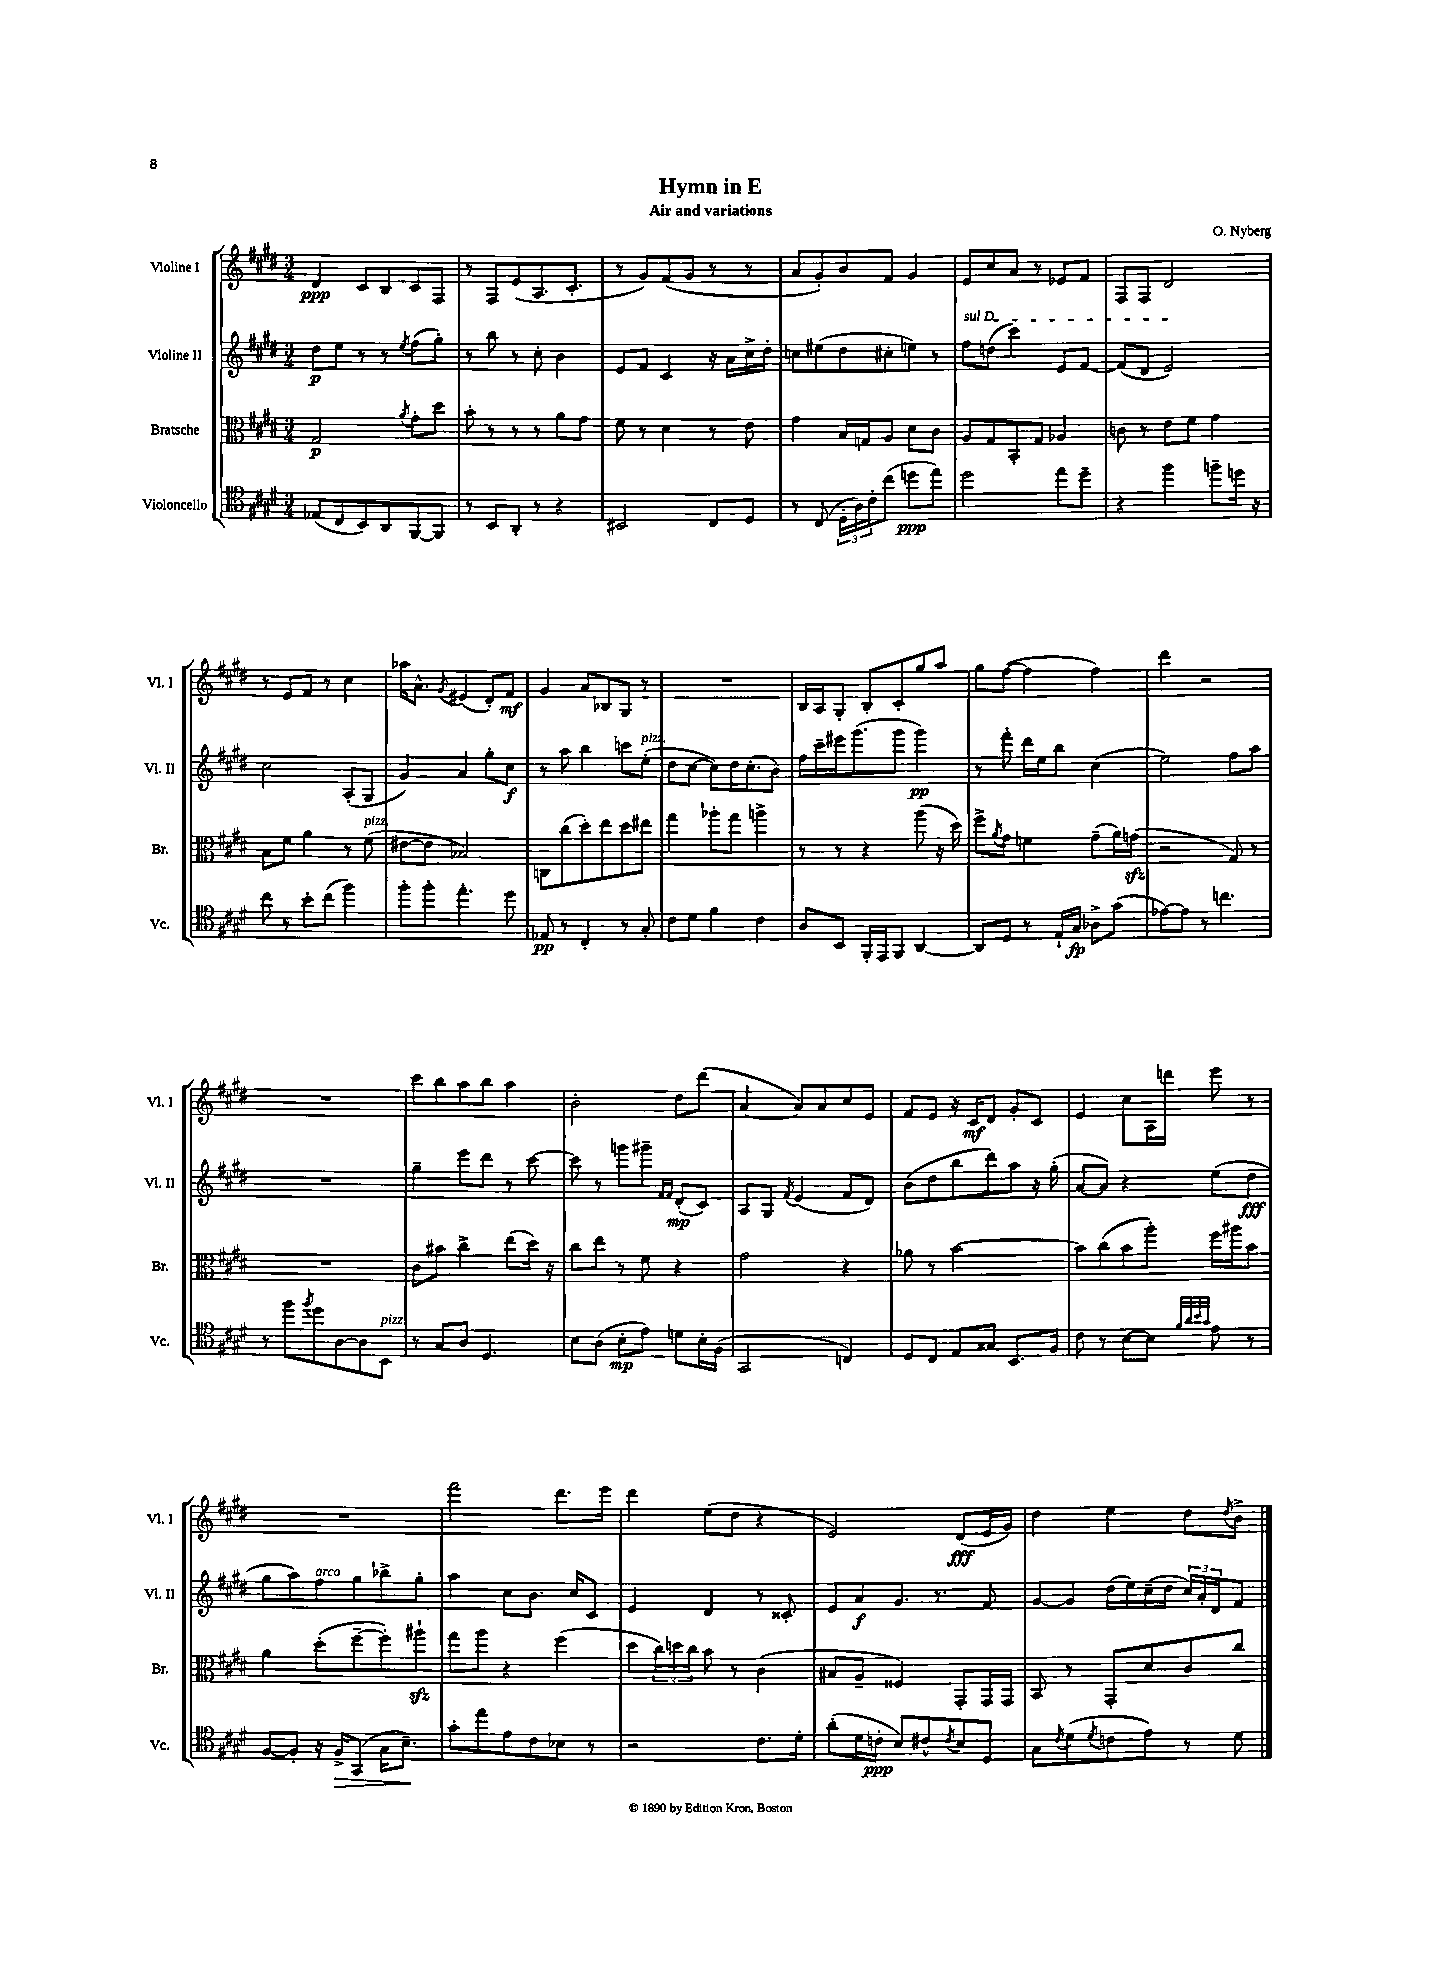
\header { title = "Hymn in E" composer = "O. Nyberg" subtitle = "Air and variations" }
<<
\new StaffGroup <<
\new Staff = "s0" \with { instrumentName = "Violine I" shortInstrumentName = "Vl. I" } {
    \clef treble \key e \major \numericTimeSignature \time 3/4
    dis'4\ppp cis'8 b8 cis'8 fis8 |
    r8 fis8 e'8( a8. cis'8.-. |
    r8 gis'8) fis'8( gis'8 r8 r8 |
    a'8 gis'8-.) b'8 fis'8 gis'4 |
    e'8 cis''8 a'8 r8 ees'8 fis'8 |
    fis8 fis8 dis'2 |
    r8 e'8 fis'8 r8 cis''4 |
    aes''16 a'8.-^ \acciaccatura { gis'8 } eis'4( dis'8-.) fis'8\mf |
    gis'4 a'8 bes8 gis8 r8 |
    R2. |
    b16 a16 gis8-. b8-. cis'8-. gis''8 a''8 |
    gis''8 fis''8~( fis''4 fis''4) |
    dis'''4 r2 |
    R2. |
    cis'''8 b''8 a''8 b''8 a''4 |
    b'2-. dis''8 dis'''8( |
    a'4~ a'8) a'8 cis''8 e'8 |
    fis'8 e'8 r16 cis'16\mf dis'8 gis'8-. cis'8 |
    e'4 cis''8 a16 d'''16 e'''8 r8 |
    R2. |
    fis'''2 dis'''8. e'''16 |
    dis'''4 e''8( dis''8 r4 |
    e'2) dis'8\fff( e'16 gis'16) |
    dis''4 e''4 dis''8 \acciaccatura { dis''8 } b'8-> \bar "|." |
}
\new Staff = "s1" \with { instrumentName = "Violine II" shortInstrumentName = "Vl. II" } {
    \clef treble \key e \major \numericTimeSignature \time 3/4
    dis''8\p e''8 r8 r8 \acciaccatura { e''8 } fis''8( gis''8-.) |
    r8 b''8 r8 cis''8-. b'4 |
    e'8 fis'8 cis'4 r16 a'16 cis''16-> dis''16-. |
    c''8 eis''8( dis''8 cis''8-. e''8) r8 |
    \once \override TextSpanner.bound-details.left.text = \markup { \italic "sul D" } fis''8\startTextSpan d''8( cis'''4) e'8 fis'8~ |
    fis'8( dis'8 e'2\stopTextSpan) |
    cis''2 a8-.( gis8 |
    gis'4) a'4 gis''8-. cis''8\f |
    r8 a''8 b''4 c'''8 e''8-.^\markup { \italic "pizz." }( |
    dis''8 cis''8~ cis''8) dis''16 cis''8.-.( b'8) |
    fis''16 cis'''16-- eis'''16 gis'''8.( gis'''8 gis'''4\pp) |
    r8 fis'''8-. dis'''16 e''16 b''8 cis''4( |
    e''2) fis''8 a''8 |
    R2. |
    gis''4-- e'''8 dis'''8 r8 cis'''8~ |
    cis'''8 r8 g'''8 gis'''8-- \grace { fis'16 fis'16 } dis'8-.\mp( cis'8) |
    a8 gis8 \acciaccatura { fis'8 } e'4( fis'8 dis'8) |
    b'8( dis''8 b''8 dis'''8) a''8 r16 gis''16-.( |
    a'8~ a'8) r4 e''8( dis''8\fff |
    gis''8 a''8) fis''8^\markup { \italic "arco" } gis''8 bes''8-> gis''8-. |
    a''4 cis''8 b'8. cis''16 cis'8 |
    e'4 dis'4 r8 cisis'8-. |
    e'8 a'8\f gis'8. r8. fis'8 |
    gis'8~ gis'8 dis''16( e''16) cis''16--( dis''16 \tuplet 3/2 { cis''16) a'16-. dis'16 } fis'8 \bar "|." |
}
\new Staff = "s2" \with { instrumentName = "Bratsche" shortInstrumentName = "Br." } {
    \clef alto \key e \major \numericTimeSignature \time 3/4
    gis2\p \acciaccatura { a'8 } gis'8-. dis''8 |
    b'8-. r8 r8 r8 a'8 gis'8 |
    fis'8 r8 dis'4 r8 e'8 |
    gis'4 b16 g16 a8 dis'8 cis'8 |
    a8 gis8 b,8-. gis8 aes4 |
    c'8 r8 e'8 fis'8 gis'4 |
    b8 fis'8 a'4 r8 fis'8^\markup { \italic "pizz." }( |
    eis'8~ eis'8 bes2) |
    c8 cis''8( dis''8-.) e''8 dis''8 eis''8 |
    gis''4 aes''8-. gis''8 a''4-> |
    r8 r8 r4 a''8( r16 dis''16) |
    fis''8-> \acciaccatura { a'8 } gis'8 f'4 gis'8--( a'16) g'16\sfz( |
    r2 gis8) r8 |
    R2. |
    cis'8 bis'8 cis''4-> e''8( dis''16) r16 |
    cis''8 e''8 r8 fis'8 r4 |
    gis'2 r4 |
    aes'8 r8 b'2~ |
    b'8 cis''8( b'8 a''8-.) fis''16 ais''16 b'8 |
    a'4 dis''8-.( fis''8~-- fis''8-.) ais''8-!\sfz |
    gis''8 a''8 r4 fis''4( |
    dis''8 \tuplet 3/2 { cis''16) d''16 cis''16 } b'8 r8 cis'4( |
    bis8 a8-- fisis4) gis,8-. gis,16 gis,16 |
    b,8 r8 gis,8-. dis'8 cis'8 cis''8 \bar "|." |
}
\new Staff = "s3" \with { instrumentName = "Violoncello" shortInstrumentName = "Vc." } {
    \clef tenor \key e \major \numericTimeSignature \time 3/4
    ees8( cis8 b,8) a,8 fis,8~ fis,8 |
    r8 b,8 a,8-. r8 r4 |
    bis,2 cis8 dis8 |
    r8 cis8( \tuplet 3/2 { dis16-. a16) cis'16-. } cis''8( d''8\ppp e''8) |
    dis''2 e''8 dis''8-- |
    r4 fis''4 f''8-- d''16 r16 |
    cis''8 r8 b'8-. cis''8( fis''4) |
    fis''8-. fis''8-. e''4.-. dis''8 |
    ees8\pp r8 cis4-. r8 gis8-. |
    cis'8 dis'8 fis'4 cis'4 |
    a8 b,8 fis,16-. e,16 fis,8 a,4~ |
    a,8 dis8 r8 e16-! gis16\fp aes8-> gis'8( |
    ees'8~) ees'8 r8 c''4. |
    r8 fis''8 \acciaccatura { fis''8 } dis''8 a8~ a8 b,8^\markup { \italic "pizz." } |
    r8 gis8 a8 dis4. |
    b8 a8( b8-.\mp e'8) d'8 b16-. fis16( |
    gis,2 c4) |
    dis8 cis8 e8 gisis8 b,8. fis16 |
    cis'8 r8 b8~ b8 \grace { fis'32 a'32 b'32 gis'32 } e'8 r8 |
    fis8~ fis8-. r16 fis16->\> gis,8( gis16 b8.--\!) |
    gis'8-. e''8 e'8 cis'8 bes8 r8 |
    r2 cis'8. dis'16-. |
    a'8-.( dis'16 c'16-.\ppp b8) cis'8-^ \acciaccatura { cis'8 } b8 dis8 |
    gis8 \acciaccatura { cis'8 } dis'8( \acciaccatura { dis'8 } c'8 e'8) r8 dis'8 \bar "|." |
}
>>
>>
\layout { \context { \Score \remove "Bar_number_engraver" } }
